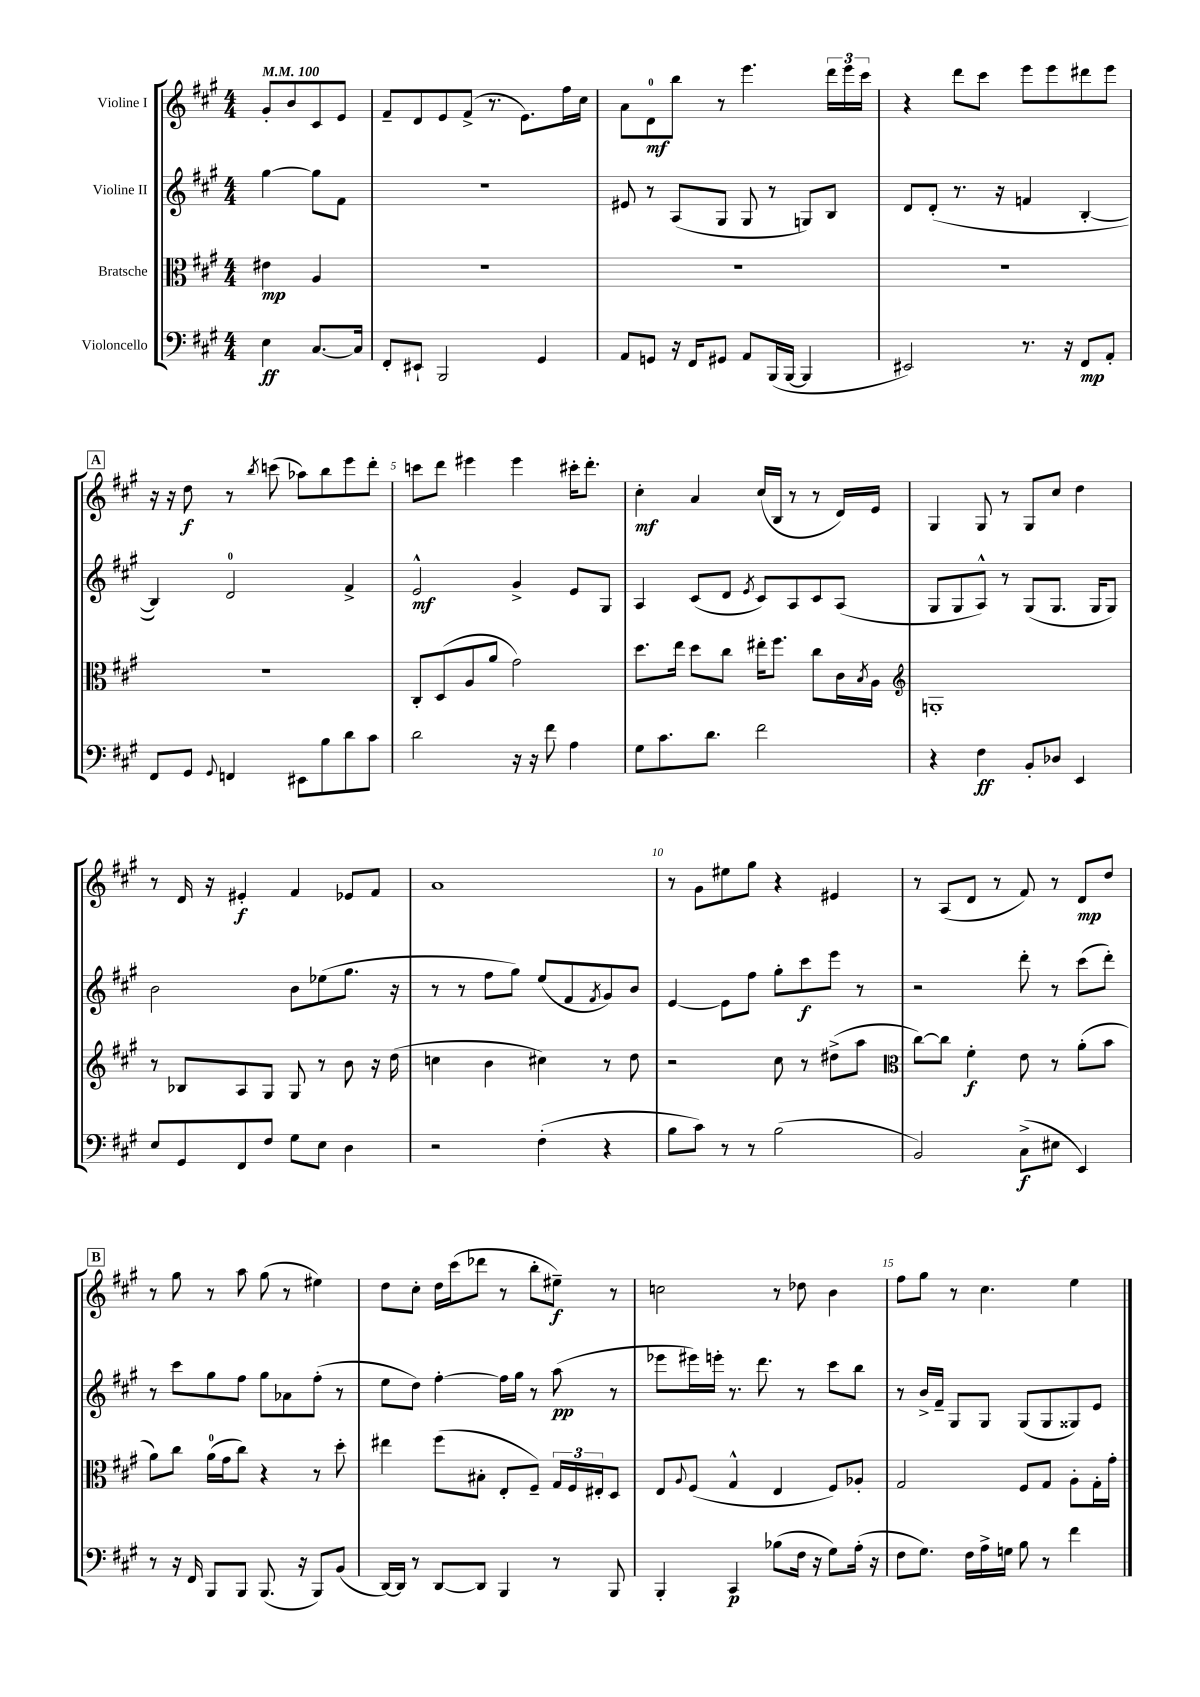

**kern	**kern	**kern	**kern
*staff4	*staff3	*staff2	*staff1
*clefF4	*clefC3	*clefG2	*clefG2
*k[f#c#g#]	*k[f#c#g#]	*k[f#c#g#]	*k[f#c#g#]
*M4/4	*M4/4	*M4/4	*M4/4
*MM100	*MM100	*MM100	*MM100
4E\	4e#\	[4gg#\	8g#'/L
.	.	.	8b/
[8.C#/L	4A/	8gg#\]L	8c#/
.	.	8f#\J	8e/J
16C#/]Jk	.	.	.
=	=	=	=
8FF#'/L	1r	1r	8f#~/L
8EE#`/J	.	.	8d/
2BBB/	.	.	8e/
.	.	.	(8f#^/J
.	.	.	8.r
.	.	.	8.e\L)
4GG#/	.	.	.
.	.	.	16ff#\L
.	.	.	16cc#\JJ
=	=	=	=
8AA/L	1r	8e#/	8a\L
8GG/J	.	8r	8d\
16r	.	(8A/L	8bb\J
16FF#/LK	.	.	.
8GG#/J	.	8G#/J	8r
8AA/L	.	8G#/	4.eee\
(16BBB/L	.	8r	.
[16BBB/JJ	.	.	.
4BBB/]	.	8G/L)	.
.	.	8B/J	24ddd\LL
.	.	.	24eee\
.	.	.	24ccc#\JJ
=	=	=	=
2EE#/)	1r	8d/L	4r
.	.	(8d'/J	.
.	.	8.r	8ddd\L
.	.	.	8ccc#\J
.	.	16r	.
8.r	.	4f/	8eee\L
.	.	.	8eee\
16r	.	.	.
8FF#/L	.	[4B'/	8ddd#\
8AA'/J	.	.	8eee\J
=	=	=	=
8FF#/L	1r	4B/])	16r
.	.	.	16r
8GG#/J	.	.	8dd\
8qqGG#/	.	.	.
4FF/	.	2d/	8r
.	.	.	8qbb/
.	.	.	(8ccc\
8EE#\L	.	.	8aa-\L)
8B\	.	.	8bb\
8d\	.	4f#^/	8eee\
8c#\J	.	.	8ddd'\J
=	=	=	=
2d\	8C#'/L	2e^^/	8ccc\L
.	(8D/	.	8ddd\J
.	8A/	.	4eee#\
.	8a/J	.	.
16r	2g#\)	4g#^/	4eee#\
16r	.	.	.
8f#\	.	.	.
4A\	.	8e/L	16ccc#'\LK
.	.	.	8.ddd'\J
.	.	8G#/J	.
=	=	=	=
8G#\L	8.dd\L	4A/	4cc#'\
8.c#\	.	.	.
.	16ee\Jk	.	.
.	8dd\L	(8c#/L	4a/
8.d\J	.	.	.
.	8cc#\J	8d/J	.
.	.	8qe/	.
2f#\	16ee#'\LK	8c#/L)	(16cc#/LL
.	8.ff#\J	.	16B/JJ
.	.	8A/	8r
.	8cc#\L	8c#/	8r
.	16c#\L	(8A/J	16d/LL)
.	8qB/	.	.
.	16A\JJ	.	16e/JJ
=	=	=	=
*	*clefG2	*	*
4r	1G'	8G#/L	4G#/
.	.	8G#/	.
4F#\	.	8A^^/J)	8G#/
.	.	8r	8r
8BB'/L	.	(8G#/L	8G#/L
8D-/J	.	8.G#/J	8cc#/J
4EE/	.	.	4dd\
.	.	16G#/LK	.
.	.	8G#/J)	.
=	=	=	=
8E/L	8r	2b\	8r
8GG#/	8B-/L	.	16d/
.	.	.	16r
8FF#/	8A/	.	4e#'/
8F#/J	8G#/J	.	.
8G#\L	8G#/	8b\L	4f#/
8E\J	8r	(8ee-\	.
4D\	8b\	8.gg#\J	8e-/L
.	16r	.	8f#/J
.	(16dd\	16r	.
=	=	=	=
2r	4cc\	8r	1a
.	.	8r	.
.	4b\	8ff#\L	.
.	.	8gg#\J)	.
(4F#'\	4cc#\)	(8ee/L	.
.	.	8f#/	.
.	.	8qf#/	.
4r	8r	8g#/)	.
.	8dd\	8b/J	.
=	=	=	=
8B\L	2r	[4e/	8r
8c#\J)	.	.	8g#\L
8r	.	8e\]L	8ee#\
8r	.	8ff#\J	8gg#\J
(2B\	8cc#\	8gg#'\L	4r
.	8r	8ccc#\	.
.	(8dd#^\L	8eee\J	4e#/
.	8aa\J	8r	.
=	=	=	=
*	*clefC3	*	*
2BB/)	[8cc#\L)	2r	8r
.	8cc#\]J	.	(8A/L
.	4f#'\	.	8d/J
.	.	.	8r
(8C#^\L	8e\	8ddd'\	8f#/)
8E#\J	8r	8r	8r
4EE/)	(8a'\L	(8ccc#\L	8d/L
.	8b\J	8ddd'\J)	8dd/J
=	=	=	=
8r	8a\L)	8r	8r
16r	8cc#\J	8ccc#\L	8gg#\
16FF#/	.	.	.
8BBB/L	(16a\LL	8gg#\	8r
.	16g#\J	.	.
8BBB/J	8cc#\J)	8ff#\J	8aa\
(8.BBB/	4r	8gg#\L	(8gg#\
.	.	8a-\	8r
16r	.	.	.
8BBB/L)	8r	(8ff#'\J	4ee#\)
(8BB/J	8dd'\	8r	.
=	=	=	=
[16DD/LL)	4ee#\	8ee\L	8dd\L
16DD/]JJ	.	.	.
8r	.	8dd\J)	8cc#'\J
[8DD/L	(8ff#\L	[4ff#'\	16dd\LL
.	.	.	(16ccc#\J
8DD/]J	8B#'\J	.	8ddd-\J
4BBB/	8E'/L	16ff#\]LL	8r
.	.	16gg#\JJ	.
.	8F#~/J)	8r	8bb'\L
8r	24G#/LL	(8aa\	8ee#~\J)
.	24F#/	.	.
.	24E#'/J	.	.
8BBB/	8D/J	8r	8r
=	=	=	=
4BBB'/	8E/L	8eee-\L	2cc\
.	8qqA/	.	.
.	(8F#/J	16eee#\L)	.
.	.	16eee'\JJ	.
4CC#/	4G#^^/	8.r	.
.	.	8.ddd\	.
(8B-\L	4E/	.	8r
16F#\Jk	.	8r	8dd-\
16r	.	.	.
8G#\L)	8F#/L)	8ccc#\L	4b\
(16A'\Jk	8A-'/J	8bb\J	.
16r	.	.	.
=	=	=	=
8F#\L	2G#/	8r	8ff#\L
8.G#\J)	.	16b^/LL	8gg#\J
.	.	16f#~/JJ	.
.	.	8G#/L	8r
16F#\LL	.	.	.
16A^\	.	8G#/J	4.cc#\
16G\JJ	.	.	.
8B\	8F#/L	(8G#/L	.
8r	8G#/J	8G#/	.
4f#\	8A'\L	8G##/)	4ee\
.	16G#'\L	8e/J	.
.	16g#'\JJ	.	.
==	==	==	==
*-	*-	*-	*-
